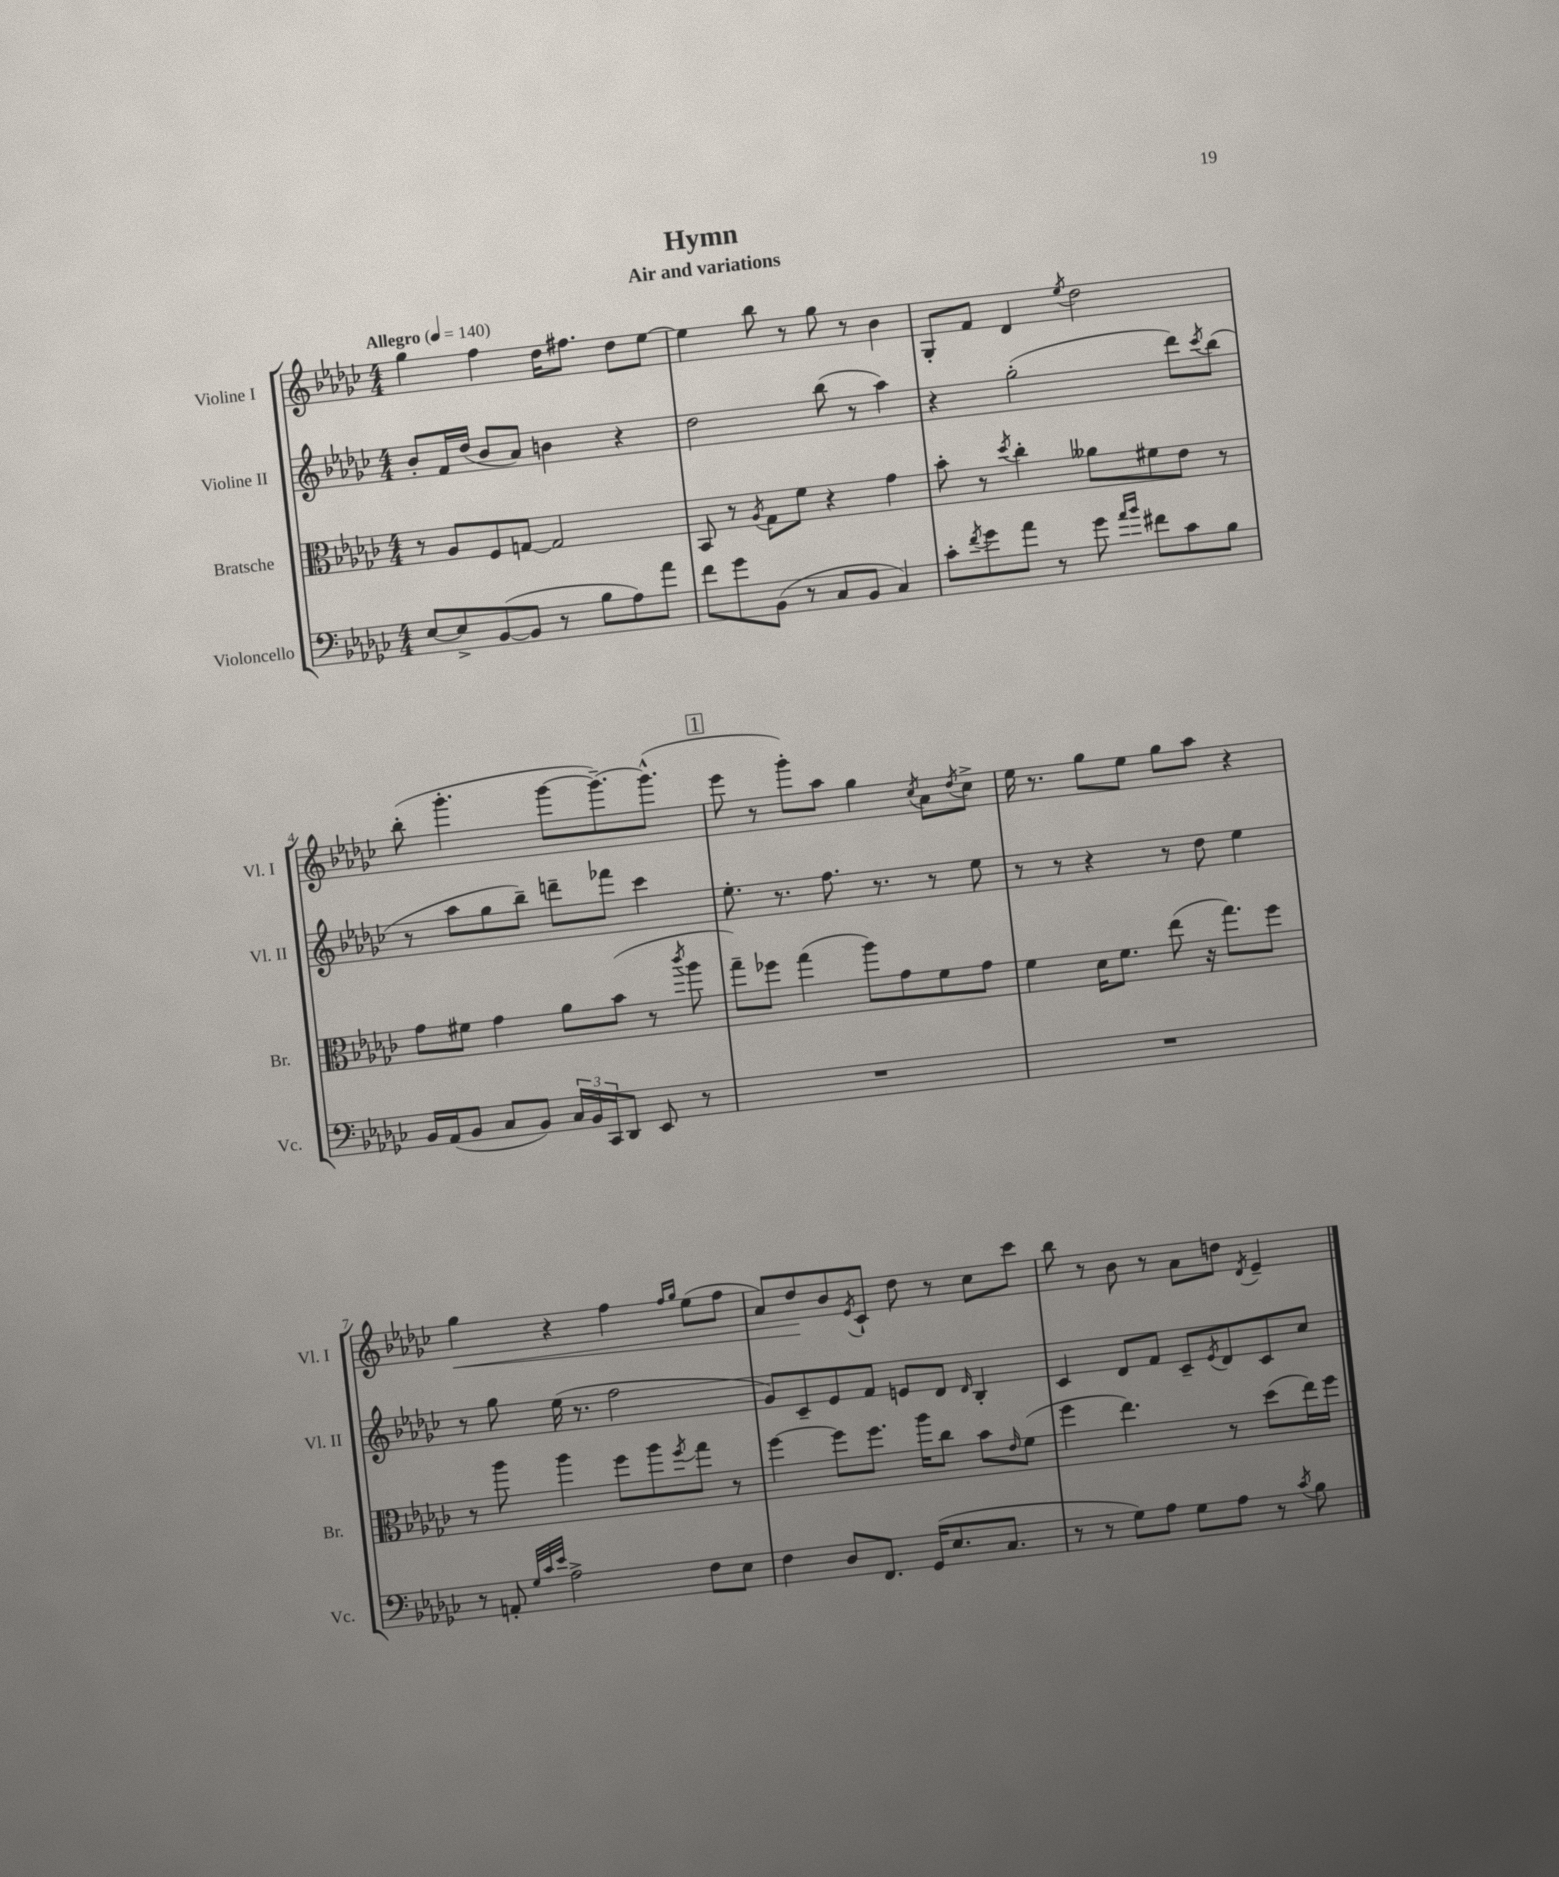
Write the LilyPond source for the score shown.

\header { title = "Hymn" subtitle = "Air and variations" }
<<
\new StaffGroup <<
\new Staff = "s0" \with { instrumentName = "Violine I" shortInstrumentName = "Vl. I" } {
    \clef treble \key ges \major \numericTimeSignature \time 4/4 \tempo "Allegro" 4 = 140
    ges''4 f''4 des''16 fis''8. des''8 ees''8~ |
    ees''4 bes''8 r8 ges''8 r8 bes'4 |
    ges8-. f'8 des'4 \acciaccatura { ees''8 } des''2 |
    bes''8-.( ges'''4.-. ges'''8~ ges'''8.~--) ges'''8.-^( |
    \mark \markup { \box "1" } ees'''8 r8 ges'''8-.) aes''8 ges''4 \acciaccatura { ces''8 } aes'8 \acciaccatura { des''8 } ces''8-> |
    ees''16 r8. ges''8 ees''8 ges''8 aes''8 r4 |
    ges''4\< r4 f''4 \grace { f''16 ges''16 } ees''8( f''8 |
    aes'8) des''8\! bes'8 \acciaccatura { ees'8 } ces'8-! des''8 r8 ces''8 ces'''8 |
    bes''8 r8 bes'8 r8 aes'8 d''8 \acciaccatura { des'8 } ees'4-- \bar "|." |
}
\new Staff = "s1" \with { instrumentName = "Violine II" shortInstrumentName = "Vl. II" } {
    \clef treble \key ges \major \numericTimeSignature \time 4/4
    bes'8-. f'16 des''16( bes'8 aes'8) b'4 r4 |
    des''2 bes''8( r8 aes''4) |
    r4 ges''2-.( des'''8) \acciaccatura { ces'''8 } bes''8( |
    r8 aes''8 ges''8 bes''8--) d'''8-- fes'''8 ces'''4 |
    \mark \markup { \box "1" } ees''8.-. r8. f''8. r8. r8 ees''8 |
    r8 r8 r4 r8 des''8 ees''4 |
    r8 ges''8 ees''16( r8. f''2 |
    ges'8) ces'8-- ees'8 f'8 e'8 des'8 \grace { des'16 } bes4-. |
    ces'4 des'8 f'8 ces'8-- \acciaccatura { ees'8 } des'8 ces'8 ces''8 \bar "|." |
}
\new Staff = "s2" \with { instrumentName = "Bratsche" shortInstrumentName = "Br." } {
    \clef alto \key ges \major \numericTimeSignature \time 4/4
    r8 aes8 f8 g8~ g2 |
    bes,8 r8 \acciaccatura { aes8 } ges8 f'8 r4 ges'4 |
    bes'8-. r8 \acciaccatura { des''8 } ces''4-. aeses'8 fis'8 ees'8 r8 |
    ges'8 fis'8 ges'4 aes'8 bes'8( r8 \acciaccatura { ces'''8 } aes''8 |
    \mark \markup { \box "1" } ges''8--) fes''8 ges''4( aes''8) ges'8 f'8 ges'8 |
    f'4 des'16 f'8. ees''8( r16 ges''8.) f''8 |
    r8 aes''8 aes''4 f''8 aes''8 \acciaccatura { f''8 } ges''8 r8 |
    f''4~ f''8 f''8. aes''16 ces''8 bes'8 \grace { ees'16 } f'8( |
    f''4 ees''4.) r8 des''8( ees''16) f''16 \bar "|." |
}
\new Staff = "s3" \with { instrumentName = "Violoncello" shortInstrumentName = "Vc." } {
    \clef bass \key ges \major \numericTimeSignature \time 4/4
    ees8~ ees8-> bes,8~( bes,8 r8 bes8 aes8) aes'8 |
    f'8 ges'8 bes,8( r8 ces8 bes,8 ces4) |
    ces'8-. \acciaccatura { f'8 } ges'8 aes'8 r8 ges'8 \grace { aes'16 bes'16 } fis'8 ces'8 bes8 |
    bes,16 aes,16( bes,8 ces8 bes,8) \tuplet 3/2 { ces16 bes,16 ces,16 } des,8 ees,8 r8 |
    \mark \markup { \box "1" } R1 |
    R1 |
    r8 a,8-. \grace { ges32 ces'32 ees'32 } aes2-> f8 ees8 |
    f4 des8 f,8. ges,16( ees8. ces8. |
    r8 r8 ges8) aes8 ges8 aes8 r8 \acciaccatura { ces'8 } bes8 \bar "|." |
}
>>
>>
